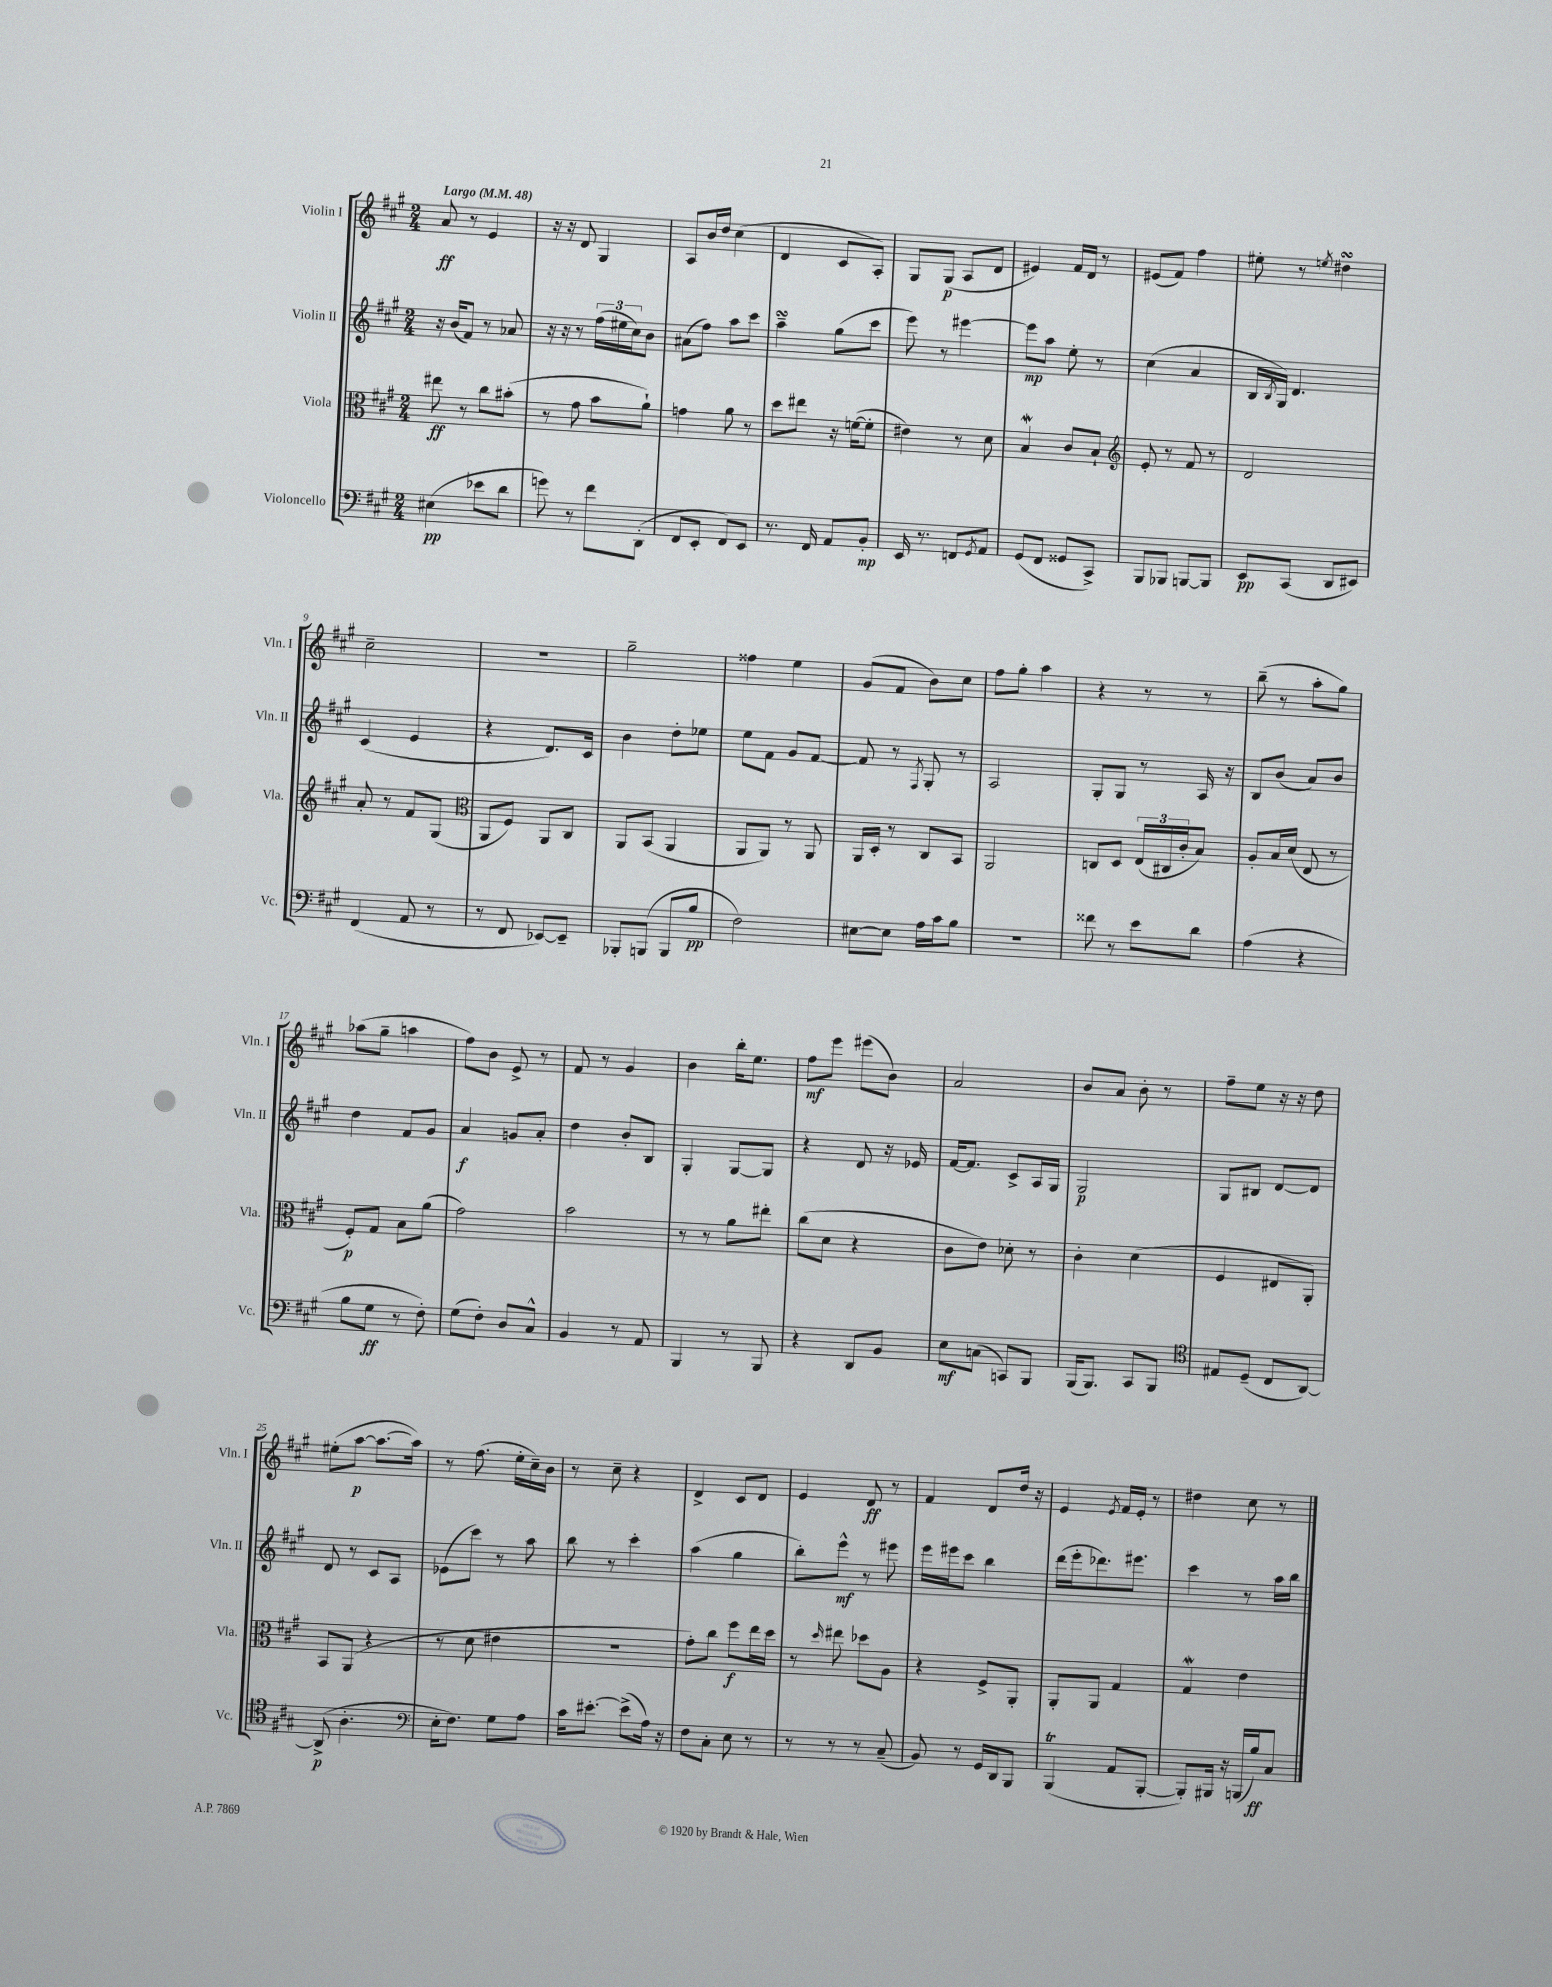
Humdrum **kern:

**kern	**kern	**kern	**kern
*staff4	*staff3	*staff2	*staff1
*clefF4	*clefC3	*clefG2	*clefG2
*k[f#c#g#]	*k[f#c#g#]	*k[f#c#g#]	*k[f#c#g#]
*M2/4	*M2/4	*M2/4	*M2/4
*MM48	*MM48	*MM48	*MM48
(4E#	8ee#	16r	8a
.	.	(16b	.
.	8r	8f#)	8r
8e-	8cc#	8r	4e
8d	(8b#'	8a-	.
=	=	=	=
8g)	8r	16r	16r
.	.	16r	16r
8r	8g#	8r	8d
8f#	8b	(24ff#	4G#
.	.	24ee#	.
.	.	24cc#)	.
(8DD'	8a`)	8b	.
=	=	=	=
8FF#	4g	(8a#	8A
8EE'	.	8ff#)	16b
.	.	.	16dd
8FF#)	8a	8aa	(4cc#
8EE	8r	8ccc#	.
=	=	=	=
8.r	8dd	4aa~	4d
.	8ee#	.	.
16FF#	.	.	.
8AA	16r	(8gg#	8c#
.	([16f	.	.
8BB'	8f']	8ccc#	8A')
=	=	=	=
16EE	4e#)	8eee)	8G#
8.r	.	.	.
.	.	8r	(8G#
8FF	8r	[4eee#	8A
8qGG#	.	.	.
8AA	8d	.	8d
=	=	=	=
(8GG#	4B	8eee#]	4e#)
8FF#	.	8aa	.
8GG##	8c#	8ee'	16f#
.	.	.	16d
8CC#^)	8B`	8r	8r
=	=	=	=
*	*clefG2	*	*
8BBB	8e'	(4cc#	(8e#
8BBB-	8r	.	8f#)
[8BBB	8f#	4a	4ff#
8BBB]	8r	.	.
=	=	=	=
8EE	2d	16B	8ee#'
.	.	8qB	.
.	.	16G#)	.
(8CC#	.	4.d	8r
.	.	.	8qee
8DD	.	.	4dd#
8EE#)	.	.	.
=	=	=	=
(4FF#	8a'	(4c#	2cc#~
.	8r	.	.
8AA	8f#	4e	.
8r	(8G#	.	.
=	=	=	=
*	*clefC3	*	*
8r	8AA	4r	2r
8FF#	8F#)	.	.
[8EE-)	8AA	8.d)	.
8EE-~]	8C#	.	.
.	.	16c#	.
=	=	=	=
8BBB-'	8AA	4b	2gg#~
(8BBB	(8BB	.	.
8BBB	4AA	8dd'	.
8B	.	8ee-	.
=	=	=	=
2F#)	8AA	8ee	4ff##
.	8AA)	8f#	.
.	8r	8g#	4ee
.	8AA	[8f#	.
=	=	=	=
[8E#	16AA	8f#]	(8g#
.	16D'	.	.
8E#]	8r	8r	8f#
.	.	8qF#	.
16A	8C#	8G#'	8b)
16c#	.	.	.
8B	8BB	8r	8cc#
=	=	=	=
2r	2AA	2A	8ff#
.	.	.	8gg#'
.	.	.	4aa
=	=	=	=
8f##	8C	8G#'	4r
8r	8D	8G#	.
8e	(24E	8r	8r
.	24C#	.	.
.	24c#'	.	.
8d	8B)	16A	8r
.	.	16r	.
=	=	=	=
(4A	8A'	8B	(8bb~
.	16B	(8b	8r
.	(16d	.	.
4r	8E	8a)	8aa'
.	8r	8b	8gg#)
=	=	=	=
8B	8F#')	4dd	(8aa-
8G#	8G#	.	8gg#~
8r	8B	8f#	4aa
8F#')	(8a	8g#	.
=	=	=	=
(8G#	2g#)	4a	8ff#)
8F#')	.	.	8b
8D	.	8g	8e^
8C#^^	.	8a'	8r
=	=	=	=
4BB	2b	4dd	8f#
.	.	.	8r
8r	.	8b'	4g#
8AA	.	8B	.
=	=	=	=
4BBB	8r	4G#'	4b
.	8r	.	.
8r	8a	[8G#	16bb'
.	.	.	8.ee
8BBB	8ee#'	8G#]	.
=	=	=	=
4r	(8cc#	4r	8ff#
.	8d	.	8eee
8DD	4r	8d	(8eee#
8BB	.	16r	8b)
.	.	16e-	.
=	=	=	=
8E	8c#	[16f#	2a
.	.	8.f#]	.
(8C	8e)	.	.
8CC)	8d-'	8c#^	.
8BBB	8r	16A	.
.	.	16G#	.
=	=	=	=
(16BBB	4c#'	2G#	8b
8.BBB)	.	.	.
.	.	.	8a
8CC#	(4d	.	8b'
8BBB	.	.	8r
=	=	=	=
*clefC4	*	*	*
8E#	4F#	8G#	8ff#~
(8D~	.	8B#	8ee
8C#	8E#	[8d	16r
.	.	.	16r
[8AA)	8AA')	8d]	8dd
=	=	=	=
(8AA^]	8BB	8d	(8ee#'
4.A'	(8AA	8r	[8aa
.	4r	8c#	8.aa_
.	.	8A	.
.	.	.	16aa])
=	=	=	=
*clefF4	*	*	*
16E'	8r	(8e-	8r
8.F#)	.	.	.
.	8d	8ccc#)	(8.ff#
8G#	4e#	8r	.
.	.	.	16ee'
8A	.	8aa	16cc#~)
.	.	.	16b
=	=	=	=
16c#	2r	8bb	8r
[8.e#'	.	.	.
.	.	8r	8cc#~
(8e#^]	.	4ccc#'	4r
16A)	.	.	.
16r	.	.	.
=	=	=	=
8F#	8g#')	(4aa	4d^
8C#'	8cc#	.	.
8E	8ff#	4gg#	8c#
8r	16ee	.	8d
.	16dd	.	.
=	=	=	=
8r	8r	8bb')	4e
.	16qqdd	.	.
8r	8ee#	8eee^^	.
8r	8dd-	8r	8d
(8C#~	8A	8eee#	8r
=	=	=	=
8BB)	4r	16eee	4f#
.	.	16eee#	.
8r	.	8ccc#	.
16GG#	8F#^	4bb	8d
16DD	.	.	.
8BBB	8AA'	.	16dd
.	.	.	16r
=	=	=	=
(4BBB	8AA'	(16ddd	4e
.	.	16eee'	.
.	8AA	8.ddd-)	.
.	.	.	8qe
8AA	4G#	.	16f#
.	.	8.eee#	16e'
[8BBB'	.	.	8r
=	=	=	=
8BBB'])	4G#	4ccc#	4dd#
16BBB#	.	.	.
16r	.	.	.
(16BBB	4e	8r	8cc#
16B)	.	.	.
8C#	.	16aa	8r
.	.	16bb	.
==	==	==	==
*-	*-	*-	*-
